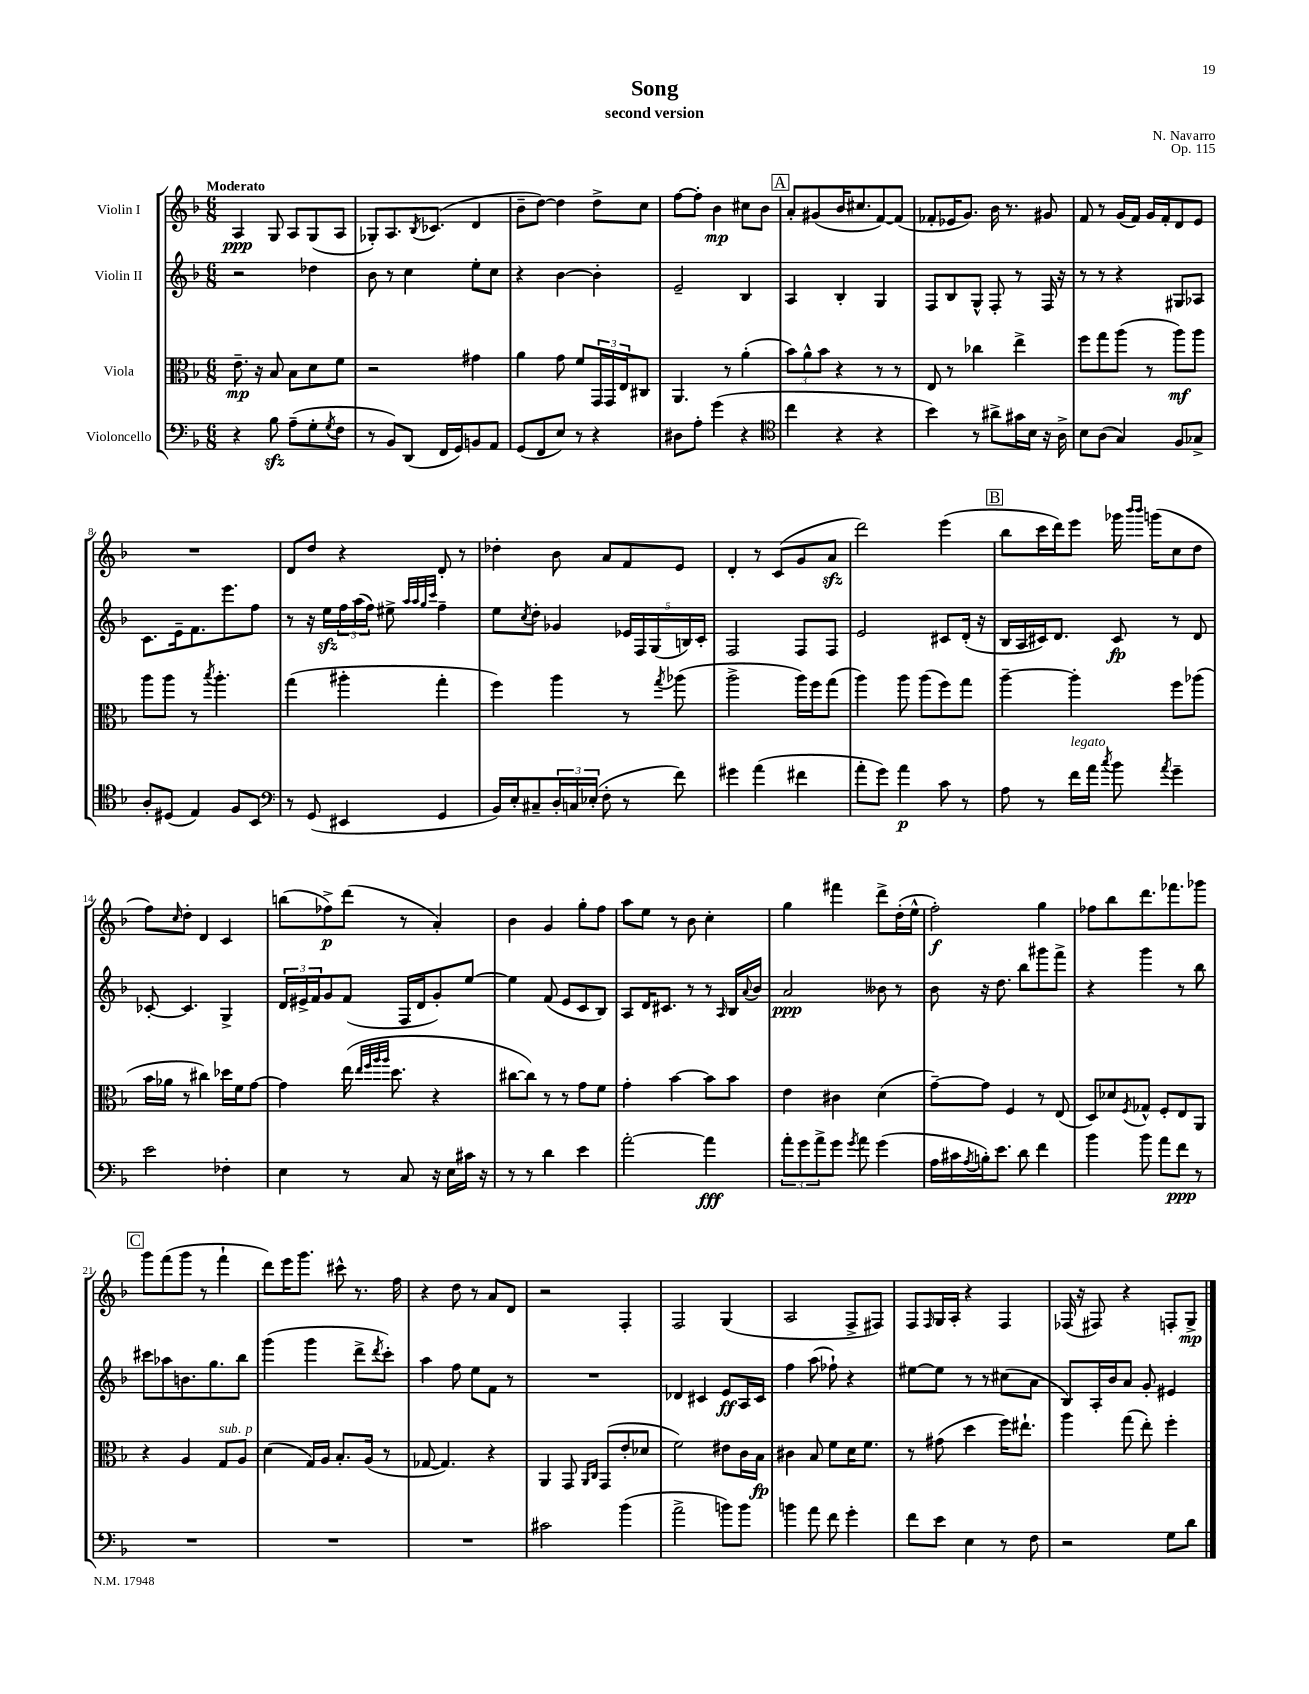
\header { title = "Song" composer = "N. Navarro" subtitle = "second version" opus = "Op. 115" }
<<
\new StaffGroup <<
\new Staff = "s0" \with { instrumentName = "Violin I" } {
    \clef treble \key f \major \numericTimeSignature \time 6/8 \tempo "Moderato"
    a4\ppp g8 a8 g8( a8 |
    ges8-.) a8. \acciaccatura { bes8 } ces'8.( d'4 |
    bes'8-- d''8~) d''4 d''8-> c''8 |
    f''8~ f''8-. bes'4\mp cis''8 bes'8 |
    \mark \markup { \box "A" } a'8-. gis'8( bes'16 cis''8. f'8~) f'8( |
    fes'8-. ees'16 g'8.) bes'16 r8. gis'8 |
    f'8 r8 g'16( f'16) g'16 f'16-. d'8 e'8 |
    R2. |
    d'8 d''8 r4 d'8-. r8 |
    des''4-. bes'8 a'8 f'8 e'8 |
    d'4-. r8 c'8( g'8 a'8\sfz |
    d'''2) e'''4( |
    \mark \markup { \box "B" } bes''8 c'''16 d'''16) e'''8 ges'''16 \grace { bes'''16 bes'''16 } g'''16( c''8 d''8 |
    f''8) \grace { c''16 } d''8-. d'4 c'4 |
    b''8( fes''8->\p) d'''8( r8 a'4-.) |
    bes'4 g'4 g''8-. f''8 |
    a''8 e''8 r8 bes'8 c''4-. |
    g''4 fis'''4 d'''8-> d''16-.( e''16-^ |
    f''2-.\f) g''4 |
    fes''8 bes''8 d'''8. fes'''8. ges'''8 |
    \mark \markup { \box "C" } g'''8 f'''8( g'''8 r8 f'''4-! |
    d'''8) e'''16 g'''8. cis'''8-^ r8. f''16 |
    r4 d''8 r8 a'8 d'8 |
    r2 f4-. |
    f2 g4( |
    a2 f8-> fis8) |
    f8 \grace { f16 } g16 a16-. r4 f4 |
    fes16( r16 fis8) r4 f8-. g8->\mp \bar "|." |
}
\new Staff = "s1" \with { instrumentName = "Violin II" } {
    \clef treble \key f \major \numericTimeSignature \time 6/8
    r2 des''4 |
    bes'8 r8 c''4 e''8-. c''8 |
    r4 bes'4~ bes'4-. |
    e'2-- bes4 |
    \mark \markup { \box "A" } a4 bes4-. g4 |
    f8 bes8 g8-^ f8-. r8 f16 r16 |
    r8 r8 r4 gis8 aes8 |
    c'8. e'16-- f'8. e'''8. f''8 |
    r8 r16 e''16\sfz \tuplet 3/2 { f''16 a''16( f''16) } eis''8-> \grace { a''32 a''32 g''32 c'''32 } f''4-- |
    e''8 \acciaccatura { c''8 } d''8-. ges'4 \tuplet 5/4 { ees'16 f16 g16( b16) c'16-. } |
    f2 f8 f8 |
    e'2 cis'8 d'16-.( r16 |
    \mark \markup { \box "B" } bes16 a16 cis'16) d'8. cis'8\fp r8 d'8 |
    ces'8~-. ces'4. g4-> |
    \tuplet 3/2 { d'16 eis'16-> f'16 } g'8 f'8( f16 d'16 g'8-.) e''8~ |
    e''4 f'8( e'8 c'8 bes8) |
    a8 d'16 cis'8. r8 r8 \grace { a16 } bes16 \appoggiatura { a'8 } bes'16 |
    a'2\ppp beses'8 r8 |
    bes'8 r16 d''8. bes''8 gis'''8 f'''8-> |
    r4 g'''4 r8 bes''8 |
    \mark \markup { \box "C" } cis'''8 aes''8 b'8. g''8. bes''8 |
    g'''4( g'''4 d'''8-> \acciaccatura { d'''8 } c'''8-.) |
    a''4 f''8 e''8 f'8 r8 |
    R2. |
    des'4 cis'4 e'8\ff a16 cis'16 |
    f''4 a''8( fes''8-!) r4 |
    eis''8~ eis''8 r8 r8 cis''8( a'8 |
    bes8) a16-. bes'16 a'8 g'8-. eis'4 \bar "|." |
}
\new Staff = "s2" \with { instrumentName = "Viola" } {
    \clef alto \key f \major \numericTimeSignature \time 6/8
    e'8.--\mp r16 bes8 bes8 d'8 f'8 |
    r2 gis'4 |
    a'4 g'8 f'8 \tuplet 3/2 { g,16 g,16 e16 } cis8 |
    a,4. r8 a'4-.( |
    \mark \markup { \box "A" } \tuplet 3/2 { bes'8) a'8-^ bes'8 } r4 r8 r8 |
    e8 r8 ces''4 e''4-> |
    f''8 g''8 a''8( r8 a''8\mf) a''8 |
    a''8 a''8 r8 \acciaccatura { bes''8 } a''4.-. |
    g''4( ais''4-. g''4-. |
    f''4) a''4 r8 \acciaccatura { g''8 } aes''8( |
    a''2-> a''16) f''16 g''8( |
    a''4) a''8 a''8( f''8) g''8 |
    \mark \markup { \box "B" } a''4~-- a''4-. f''8 aes''8( |
    bes'16 aes'16 r8 cis''4) des''16 f'16 g'8~ |
    g'4 e''16( \grace { e''32 f''32 a''32 a''32 } d''8. r4 |
    cis''8~ cis''8) r8 r8 g'8 f'8 |
    g'4-. bes'4~ bes'8 bes'8 |
    e'4 cis'4 d'4( |
    g'8~--) g'8 f4 r8 e8( |
    d8) des'8 \acciaccatura { f8 } ges8-^ f8-. e8 a,8 |
    \mark \markup { \box "C" } r4 a4 g8^\markup { \italic "sub. p" } a8 |
    d'4( g16) a16 bes8.-. a16( r8 |
    ges8~ ges4.) r4 |
    a,4 g,8 \grace { a,16 c16 } g,8( e'8-. des'8 |
    f'2) eis'8 c'16 bes16\fp |
    cis'4 bes8 f'8 d'16 f'8. |
    r8 gis'8( d''4 f''16) eis''8.-! |
    a''4 g''8( e''8-.) f''4-. \bar "|." |
}
\new Staff = "s3" \with { instrumentName = "Violoncello" } {
    \clef bass \key f \major \numericTimeSignature \time 6/8
    r4 bes8\sfz a8--( g8-. \acciaccatura { g8 } f8 |
    r8 bes,8) d,8( f,16 g,16) b,8 a,8 |
    g,8( f,8 e8) r8 r4 |
    dis8 a8-. g'4( r4 |
    \mark \markup { \box "A" } \clef tenor c''4 r4 r4 |
    bes'4) r8 ais'8-> gis'16 bes16 r16 a16-> |
    bes8 a8( g4) f8 ges8-> |
    a8-. dis8( e4) f8 bes,8 |
    \clef bass r8 g,8( eis,4 g,4 |
    bes,16) e16-. cis8-- \tuplet 3/2 { d16-. c16 ees16-.( } f8-. r8 f'8) |
    gis'4 a'4( fis'4 |
    a'8-. g'8) a'4\p c'8 r8 |
    \mark \markup { \box "B" } a8 r8 f'16^\markup { \italic "legato" } a'16 \acciaccatura { c''8 } bes'8 \acciaccatura { a'8 } g'4-- |
    e'2 fes4-. |
    e4 r8 c8 r16 e16 cis'16 r16 |
    r8 r8 d'4 e'4 |
    a'2~-. a'4\fff |
    \tuplet 3/2 { a'8-. g'8 a'8-> } g'8 \acciaccatura { g'8 } a'8 g'4( |
    a16 cis'16 \acciaccatura { a8 } b16-.) e'8. d'8 f'4 |
    bes'4 bes'8 a'8 f'8\ppp r8 |
    \mark \markup { \box "C" } R2. |
    R2. |
    R2. |
    cis'2 bes'4( |
    a'2-> b'8) b'8 |
    b'4 a'8 f'8 g'4-. |
    f'8 e'8 e4 r8 f8 |
    r2 g8 d'8 \bar "|." |
}
>>
>>
